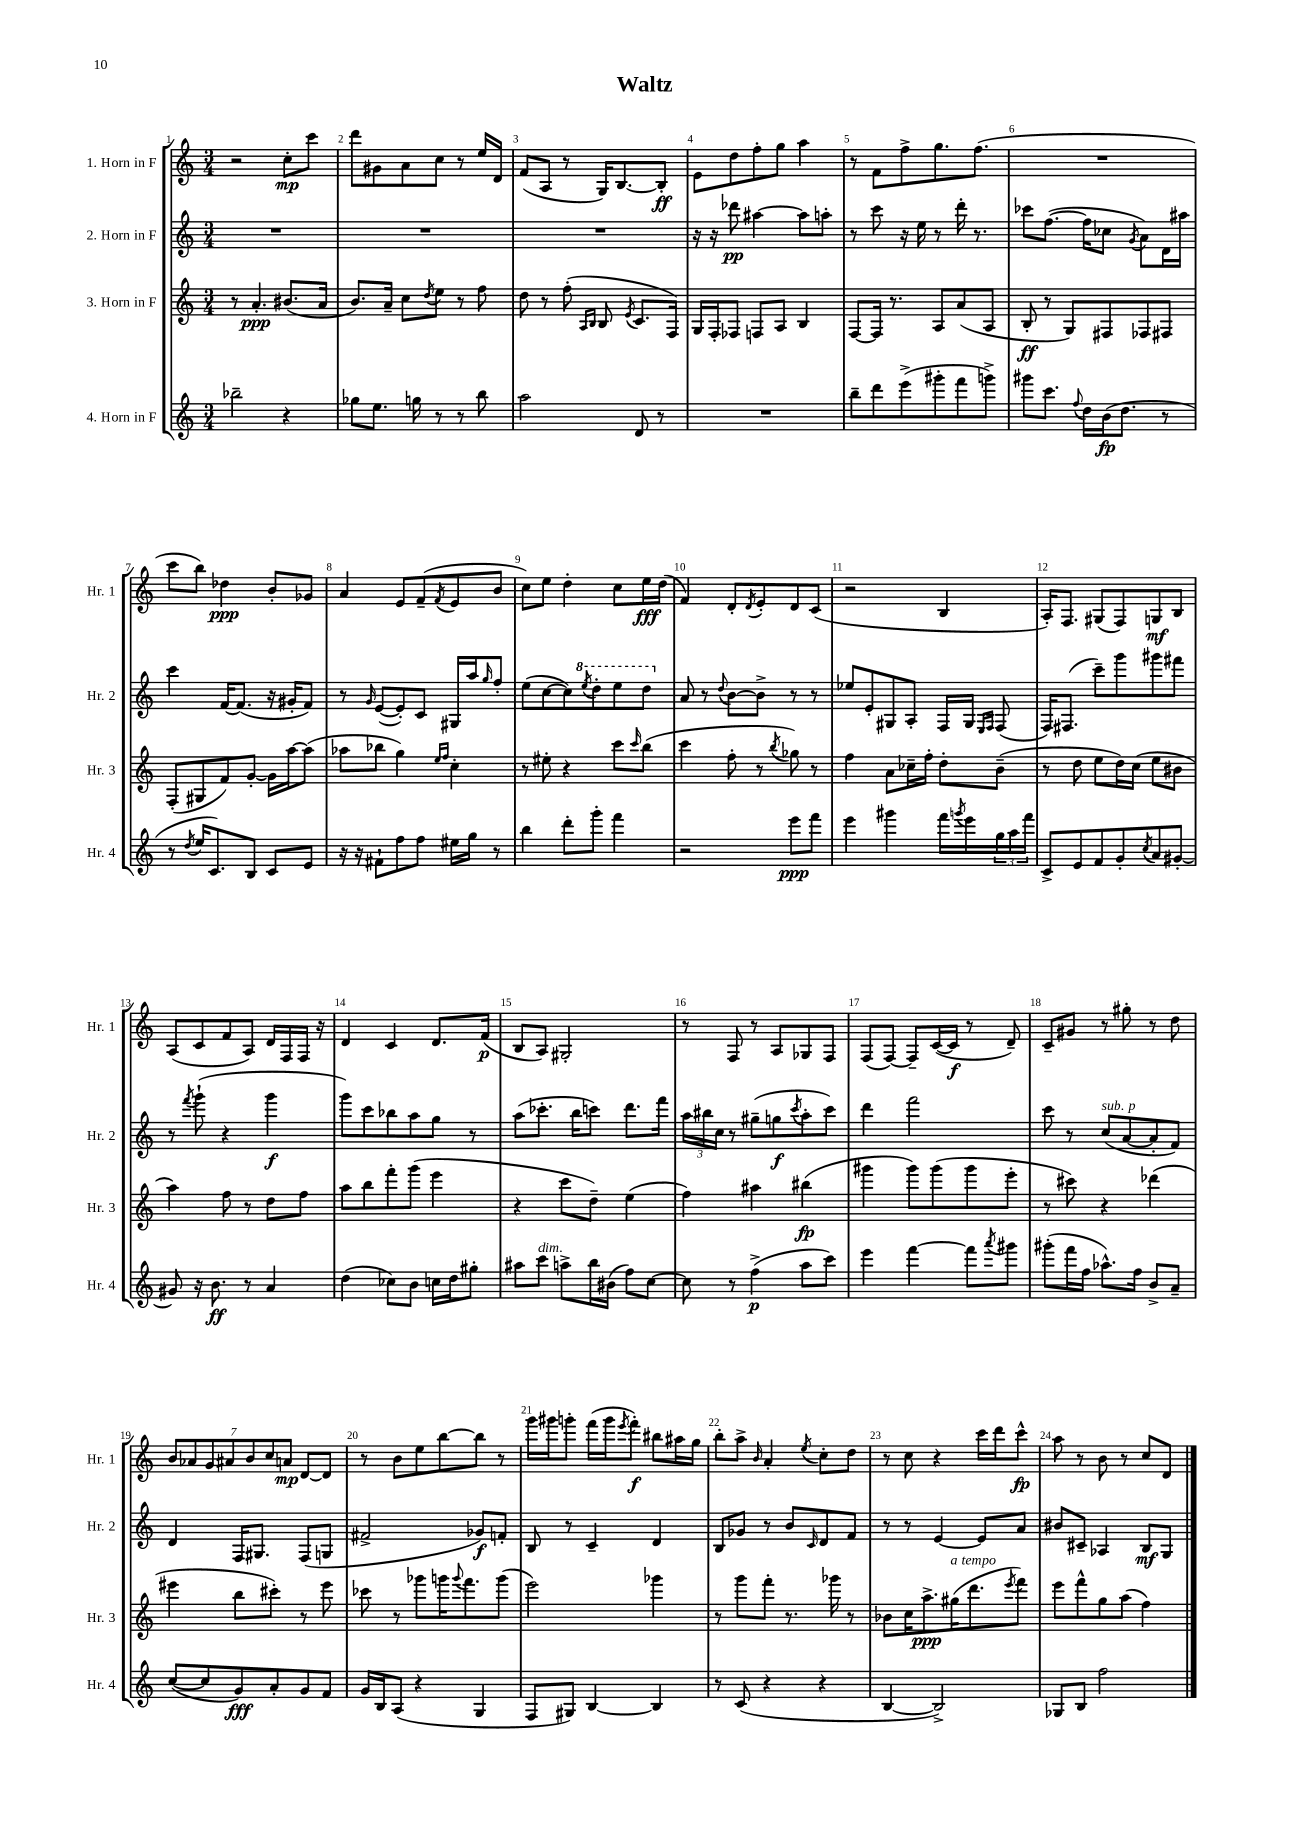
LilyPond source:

\header { title = "Waltz" }
<<
\new StaffGroup <<
\new Staff = "s0" \with { instrumentName = "1. Horn in F" shortInstrumentName = "Hr. 1" } {
    \clef treble \key c \major \numericTimeSignature \time 3/4
    r2 c''8-.\mp c'''8 |
    d'''8 gis'8 a'8 c''8 r8 e''16 d'16 |
    f'8( a8 r8 g16) b8.~ b8-.\ff |
    e'8 d''8 f''8-. g''8 a''4 |
    r8 f'8 f''8-> g''8. f''8.( |
    R2. |
    c'''8 b''8) des''4\ppp b'8-. ges'8 |
    a'4 e'8 f'8--( \acciaccatura { f'8 } e'8 b'8 |
    c''8) e''8 d''4-. c''8 e''16\fff d''16( |
    f'4) d'8-. \acciaccatura { d'8 } e'8-. d'8 c'8( |
    r2 b4 |
    a16-.) f8. gis8( f8) g8\mf b8 |
    a8( c'8 f'8 a8) d'16 f16 f16 r16 |
    d'4 c'4 d'8. f'16\p( |
    b8 a8) gis2-. |
    r8 f8 r8 a8 ges8 f8 |
    f8( f8~) f8-- c'16~( c'16\f r8 d'8--) |
    c'8-- gis'8 r8 gis''8-. r8 d''8 |
    \tuplet 7/4 { b'8 aes'8 g'8 ais'8 b'8 c''8 a'8\mp } d'8~ d'8 |
    r8 b'8 e''8 b''8~ b''8 r8 |
    g'''16 gis'''16 g'''8-. f'''16( g'''16 \acciaccatura { e'''8 } f'''8-.\f) bis''8 ais''16 g''16 |
    b''8-. a''8-> \grace { b'16 } a'4-. \acciaccatura { e''8 } c''8-. d''8 |
    r8 c''8 r4 c'''16 d'''16 c'''8-^\fp |
    a''8 r8 b'8 r8 c''8 d'8 \bar "|." |
}
\new Staff = "s1" \with { instrumentName = "2. Horn in F" shortInstrumentName = "Hr. 2" } {
    \clef treble \key c \major \numericTimeSignature \time 3/4
    R2. |
    R2. |
    R2. |
    r16 r16 des'''8\pp ais''4~ ais''8 a''8-. |
    r8 c'''8 r16 e''16 r8 d'''16-. r8. |
    ces'''8 f''8.~( f''16 ces''8 \acciaccatura { g'8 } a'8) d'16 ais''16 |
    c'''4 f'16~ f'8.( r16 gis'16-. f'8) |
    r8 \grace { g'16 } e'8~( e'8-.) c'8 gis16 a''16 \grace { g''16 } f''8-. |
    e''8( c''8~ c''8) \ottava #1 \acciaccatura { e'''8 } d'''8-. e'''8 d'''8 \ottava #0 |
    a'8 r8 \appoggiatura { d''8 } b'8~ b'8-> r8 r8 |
    ees''8 e'8-. gis8 a8-. f16 gis16 \grace { e16 f16 } f8( |
    f16) fis8.( c'''8--) g'''8 gis'''8 fis'''8 |
    r8 \acciaccatura { f'''8 } g'''8-!( r4 g'''4\f |
    g'''8) c'''8 bes''8 a''8 g''8 r8 |
    a''8( ces'''8.-. b''16 c'''8) d'''8. f'''16 |
    \tuplet 3/2 { a''16 bis''16 c''16 } r8 gis''8--( g''8\f \acciaccatura { c'''8 } a''8-. c'''8) |
    d'''4 f'''2 |
    c'''8 r8 c''8^\markup { \italic "sub. p" }( a'8~ a'8-. f'8) |
    d'4 f16 gis8. f8( g8 |
    fis'2-> ges'8\f) f'8-. |
    b8 r8 c'4-- d'4 |
    b8 ges'8 r8 b'8 \grace { c'16 } d'8 f'8 |
    r8 r8 e'4~ e'8 a'8 |
    bis'8 cis'8-- aes4 b8\mf g8 \bar "|." |
}
\new Staff = "s2" \with { instrumentName = "3. Horn in F" shortInstrumentName = "Hr. 3" } {
    \clef treble \key c \major \numericTimeSignature \time 3/4
    r8 a'4.-.\ppp bis'8.( a'16 |
    b'8.) a'16-- c''8 \acciaccatura { d''8 } e''8 r8 f''8 |
    d''8 r8 f''8-.( \grace { a16 b16 } b8 \acciaccatura { e'8 } c'8. f16) |
    g16 f16-. fes8 f8 a8 b4 |
    f8~ f16 r8. a8 a'8( a8 |
    b8-.\ff r8 g8) fis8 fes8 fis8 |
    f8-.( gis8 f'8) g'8~-. g'16 a''16~ a''8( |
    aes''8 bes''8 g''4) \grace { e''16 f''16 } c''4-. |
    r8 eis''8-. r4 c'''8 \grace { c'''16 } b''8( |
    c'''4 f''8-. r8 \acciaccatura { b''8 } ges''8) r8 |
    f''4 a'8 ces''16-- f''16-. d''8-. b'8--( |
    r8 d''8 e''8 d''16) c''16( e''8 bis'8 |
    a''4) f''8 r8 d''8 f''8 |
    a''8 b''8 f'''8-. g'''8( e'''4 |
    r4 c'''8 d''8--) e''4( |
    f''4) ais''4 bis''4\fp( |
    gis'''4 gis'''8) gis'''8( gis'''8 e'''8-. |
    r8 cis'''8) r4 des'''4( |
    eis'''4 b''8 cis'''8-.) r8 eis'''8 |
    ces'''8 r8 ges'''8 g'''16 \appoggiatura { g'''8 } f'''8. g'''8( |
    e'''2) ges'''4 |
    r8 g'''8 f'''8-. r8. ges'''16 r8 |
    bes'8 c''16 a''8.->\ppp gis''16^\markup { \italic "a tempo" }( d'''8. \acciaccatura { e'''8 } f'''8) |
    e'''8 f'''8-^ g''8 a''8( f''4) \bar "|." |
}
\new Staff = "s3" \with { instrumentName = "4. Horn in F" shortInstrumentName = "Hr. 4" } {
    \clef treble \key c \major \numericTimeSignature \time 3/4
    bes''2-- r4 |
    ges''8 e''8. g''16 r8 r8 b''8 |
    a''2 d'8 r8 |
    R2. |
    b''8-- d'''8 e'''8->( gis'''8-. f'''8 g'''8->) |
    gis'''8 c'''8. \appoggiatura { f''8 } d''16 b'16\fp( d''8. r8 |
    r8 \acciaccatura { d''8 } e''16 c'8.) b8 c'8 e'8 |
    r16 r16 fis'8-! f''8 f''8 eis''16 g''16 r8 |
    b''4 d'''8-. g'''8-. f'''4 |
    r2 e'''8\ppp f'''8 |
    e'''4 gis'''4 f'''16 \acciaccatura { g'''8 } e'''16 \tuplet 3/2 { g''16 a''16 f'''16 } |
    c'8-> e'8 f'8 g'8-. \acciaccatura { c''8 } a'8 gis'8~-. |
    gis'8 r16 b'8.\ff r8 a'4 |
    d''4( ces''8) b'8 c''16 d''16 gis''8-. |
    ais''8 c'''8^\markup { \italic "dim." } a''8-> b''16 bis'16( f''8) c''8~ |
    c''8 r8 f''4->\p( a''8 c'''8) |
    e'''4 f'''4~ f'''8 \acciaccatura { a'''8 } gis'''8 |
    gis'''8-.( f'''16 f''16 aes''8.-^) f''16 b'8-> a'8-- |
    c''8~( c''8 g'8\fff) a'8-. g'8 f'8 |
    g'16 b16 a8( r4 g4 |
    f8 gis8) b4~ b4 |
    r8 c'8( r4 r4 |
    b4~ b2->) |
    ges8 b8 f''2 \bar "|." |
}
>>
>>
\layout { \context { \Score \override BarNumber.break-visibility = ##(#f #t #t) barNumberVisibility = #all-bar-numbers-visible } }
